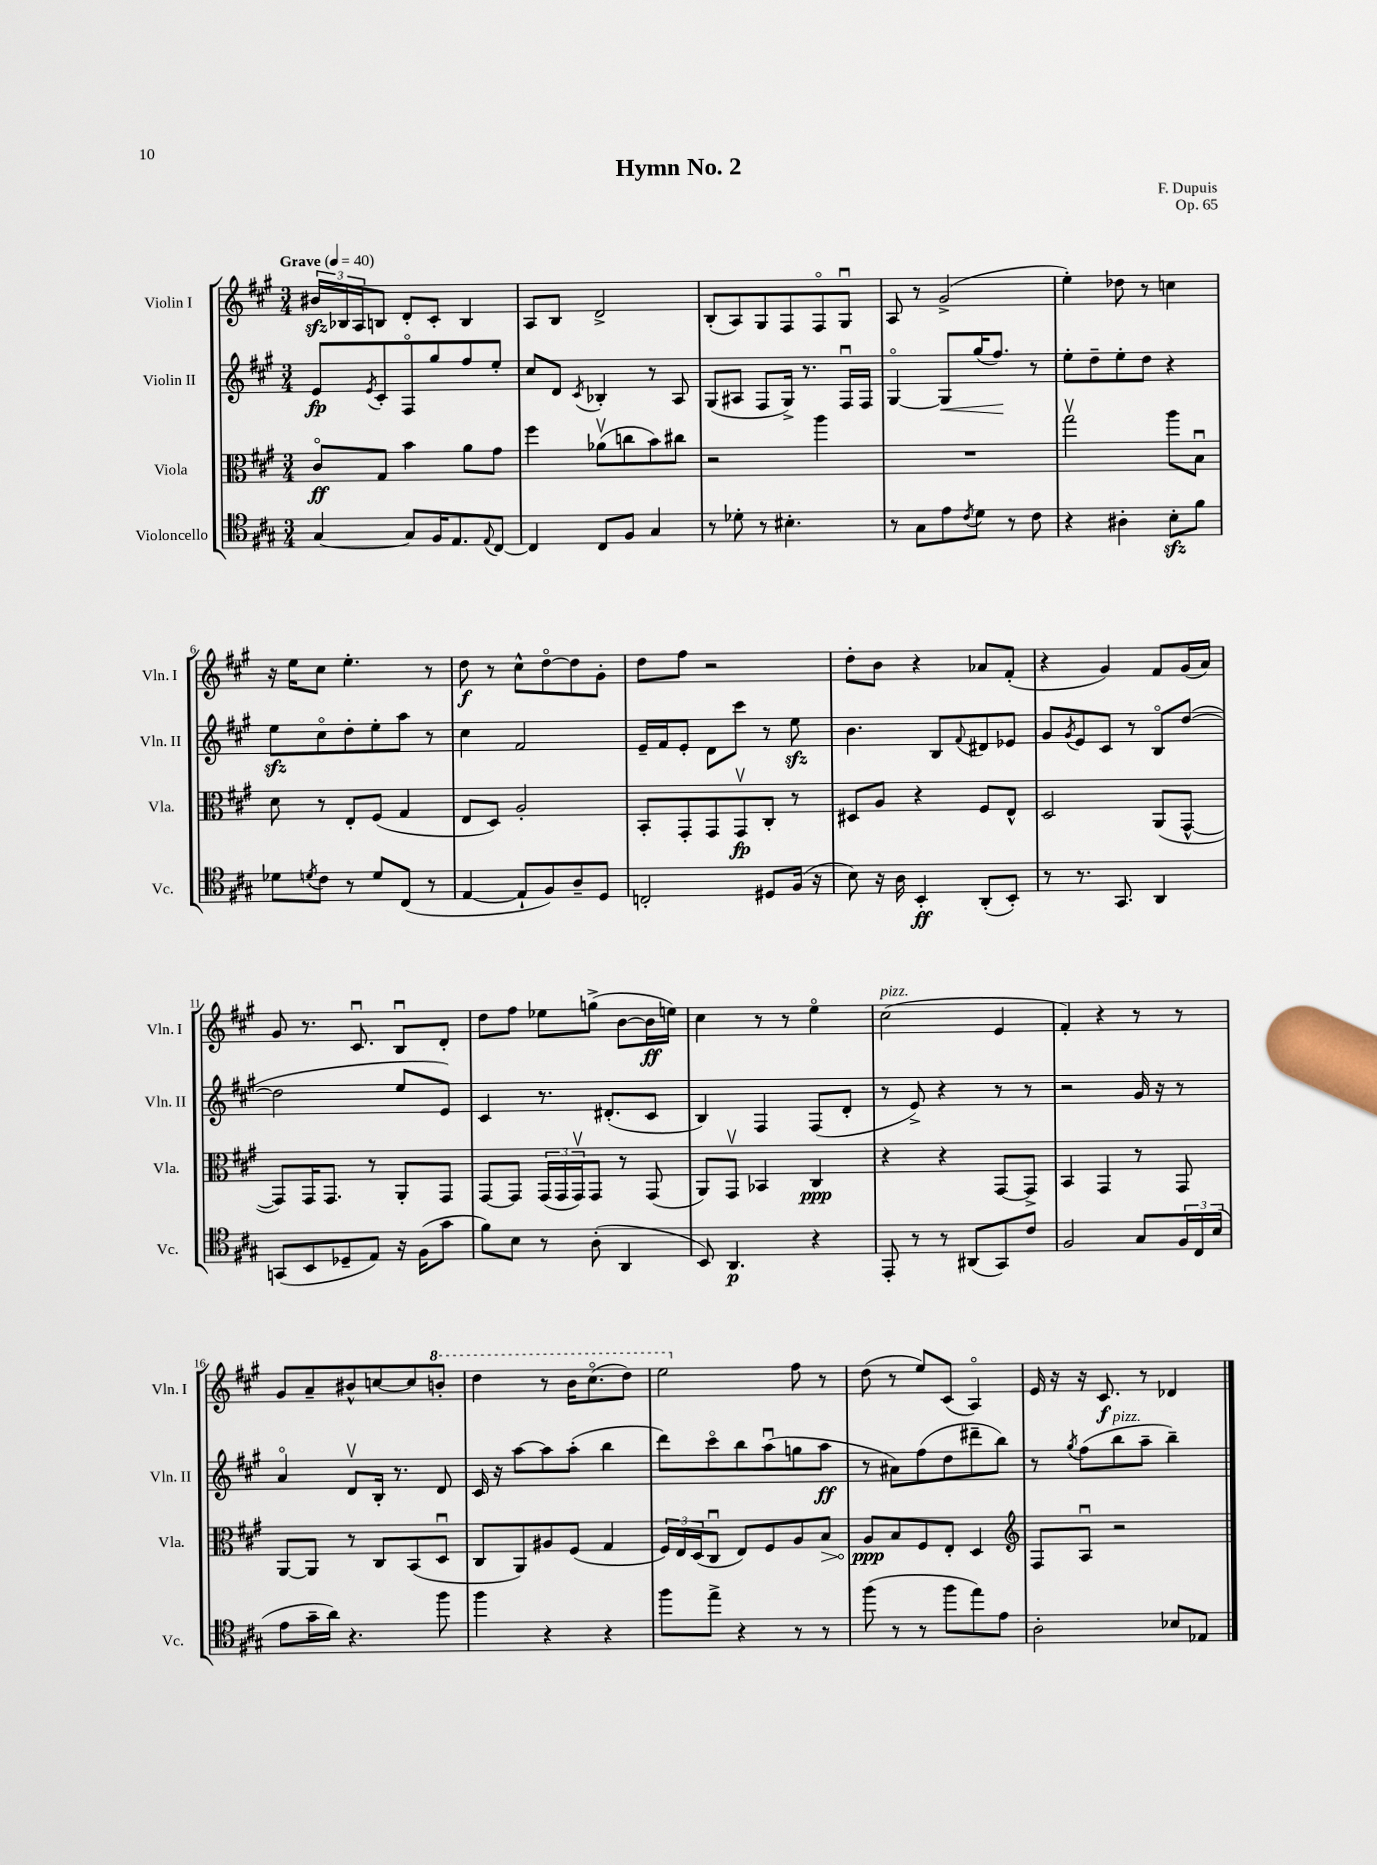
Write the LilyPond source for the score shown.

\header { title = "Hymn No. 2" composer = "F. Dupuis" opus = "Op. 65" }
<<
\new StaffGroup <<
\new Staff = "s0" \with { instrumentName = "Violin I" shortInstrumentName = "Vln. I" } {
    \clef treble \key a \major \numericTimeSignature \time 3/4 \tempo "Grave" 4 = 40
    \tuplet 3/2 { bis'16\sfz bes16 a16 } b8 d'8-. cis'8-. b4 |
    a8 b8 d'2-> |
    b8-.( a8) gis8 fis8 fis8\flageolet gis8\downbow |
    a8 r8 gis'2->( |
    e''4-.) des''8 r8 c''4 |
    r16 e''16 cis''8 e''4.-. r8 |
    d''8\f r8 cis''8-^ d''8~\flageolet d''8 gis'8-. |
    d''8 fis''8 r2 |
    d''8-. b'8 r4 aes'8 fis'8-.( |
    r4 gis'4) fis'8 gis'16( a'16) |
    gis'8 r8. cis'8.\downbow b8\downbow d'8-. |
    d''8 fis''8 ees''8 g''8->( b'8~ b'16\ff e''16) |
    cis''4 r8 r8 e''4\flageolet |
    cis''2^\markup { \italic "pizz." }( e'4 |
    fis'4-.) r4 r8 r8 |
    gis'8 a'8-- bis'8-^ c''8~ c''8 \ottava #1 b''!8-. |
    d'''4 r8 b''16 cis'''8.\flageolet( d'''8) |
    e'''2 \ottava #0 fis''8 r8 |
    d''8( r8 e''8) cis'8( a4\flageolet) |
    e'16 r16 r16 cis'8.\f r8 des'4 \bar "|." |
}
\new Staff = "s1" \with { instrumentName = "Violin II" shortInstrumentName = "Vln. II" } {
    \clef treble \key a \major \numericTimeSignature \time 3/4
    e'8\fp \acciaccatura { e'8 } cis'8-. fis8\flageolet gis''8 fis''8 e''8-. |
    cis''8 d'8 \acciaccatura { cis'8 } bes4-. r8 a8 |
    gis8( ais8 fis8 gis16->) r8. fis16\downbow fis16 |
    gis4~\flageolet gis8\< gis''16( fis''8.\!) r8 |
    e''8-. d''8-- e''8-. d''8 r4 |
    e''8\sfz cis''8\flageolet d''8-. e''8-. a''8 r8 |
    cis''4 fis'2 |
    e'16-- fis'16 e'8-. d'8 cis'''8 r8 e''8\sfz |
    b'4. b8 \appoggiatura { fis'8 } dis'8 ees'8 |
    gis'8 \acciaccatura { gis'8 } e'8 cis'8 r8 b8\flageolet d''8~( |
    d''2 e''8 e'8) |
    cis'4 r8. dis'8.-.( cis'8 |
    b4) fis4 fis8( d'8-. |
    r8 e'8->) r4 r8 r8 |
    r2 gis'16 r16 r8 |
    a'4\flageolet d'8\upbow b16-. r8. d'8 |
    cis'16 r16 a''8~ a''8 a''8-.( b''4 |
    d'''8) cis'''8\flageolet b''8 a''8\downbow( g''8 a''8\ff |
    r8 ais'8) fis''8( d''8 dis'''8-- b''8) |
    r8 \acciaccatura { gis''8 } fis''8( b''8^\markup { \italic "pizz." } a''8-- b''4--) \bar "|." |
}
\new Staff = "s2" \with { instrumentName = "Viola" shortInstrumentName = "Vla." } {
    \clef alto \key a \major \numericTimeSignature \time 3/4
    cis'8\flageolet\ff gis8 b'4 a'8 gis'8 |
    fis''4 aes'8\upbow( c''8 b'8) cis''8 |
    r2 a''4 |
    R2. |
    gis''2\upbow a''8 b8\downbow |
    d'8 r8 e8-. fis8( gis4 |
    e8 d8) a2-. |
    b,8-. gis,8-. gis,8 gis,8\upbow\fp cis8-. r8 |
    dis8 a8 r4 fis8 e8-^ |
    d2 a,8( gis,8~-^ |
    gis,8) gis,16 gis,8. r8 a,8-. gis,8 |
    gis,8~ gis,8 \tuplet 3/2 { gis,16( gis,16 gis,16\upbow) } gis,8 r8 gis,8( |
    a,8) gis,8\upbow bes,4 cis4\ppp |
    r4 r4 gis,8~ gis,8-> |
    b,4 gis,4 r8 gis,8 |
    a,8~ a,8 r8 cis8 b,8( d8\downbow |
    cis8 a,8) ais8 fis8( gis4 |
    \tuplet 3/2 { fis16) e16 d16( } cis8\downbow e8) fis8 a8 \once \override Hairpin.circled-tip = ##t b8\> |
    a8\ppp\! b8 fis8 e8-. d4 |
    \clef treble fis8 a8\downbow r2 \bar "|." |
}
\new Staff = "s3" \with { instrumentName = "Violoncello" shortInstrumentName = "Vc." } {
    \clef tenor \key a \major \numericTimeSignature \time 3/4
    gis4~ gis8 fis16 e8. \appoggiatura { e8 } cis8~ |
    cis4 cis8 fis8 gis4 |
    r8 des'8-. r8 bis4.-. |
    r8 gis8 e'8 \acciaccatura { cis'8 } d'8 r8 cis'8 |
    r4 ais4-. b8-.\sfz fis'8 |
    des'8 \acciaccatura { d'8 } cis'8 r8 d'8 cis8( r8 |
    e4~ e8-! fis8) a8-- d8 |
    c2-. dis8 fis16( r16 |
    b8) r16 a16 b,4-.\ff a,8-.( b,8-.) |
    r8 r8. gis,8. a,4 |
    g,8( b,8 des8-- e8) r16 fis16( gis'8 |
    fis'8) b8 r8 a8-.( a,4 |
    b,8) a,4.\p r4 |
    e,8-. r8 r8 ais,8( gis,8) cis'8 |
    fis2 gis8 \tuplet 3/2 { fis16 cis16 b16( } |
    e'8 gis'16-- a'16) r4. fis''8 |
    fis''4 r4 r4 |
    fis''8 e''8-> r4 r8 r8 |
    fis''8( r8 r8 fis''8 e''8) e'8 |
    a2-. bes8 ees8 \bar "|." |
}
>>
>>
